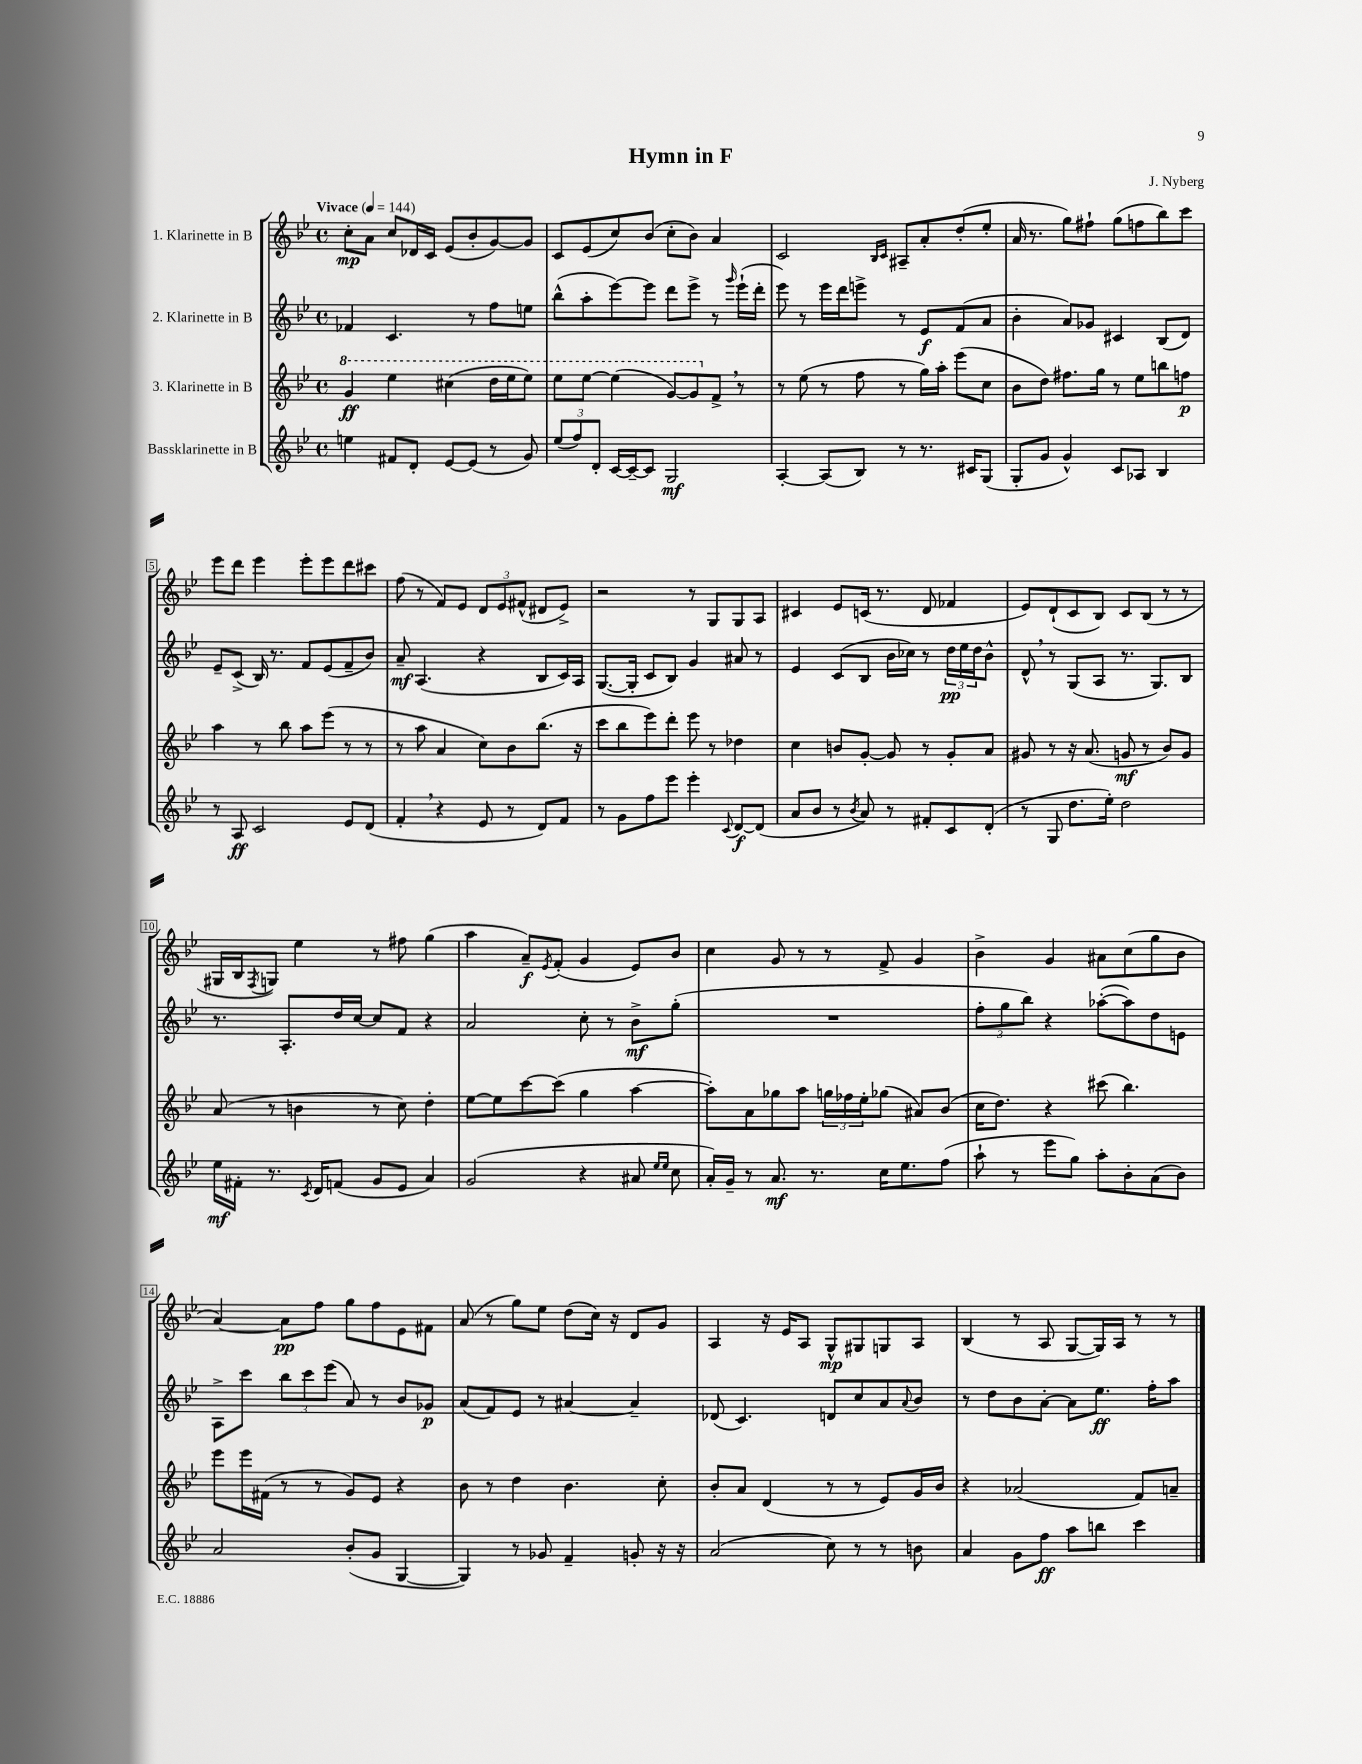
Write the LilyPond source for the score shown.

\header { title = "Hymn in F" composer = "J. Nyberg" }
<<
\new StaffGroup <<
\new Staff = "s0" \with { instrumentName = "1. Klarinette in B" } {
    \clef treble \key bes \major \defaultTimeSignature \time 4/4 \tempo "Vivace" 4 = 144
    c''8-.\mp a'8 c''8 des'16 c'16 ees'8( bes'8-. g'8~) g'8 |
    c'8 ees'8( c''8) bes'8( c''8-. bes'8) a'4 |
    c'2 \grace { bes16 c'16 } ais8-- a'8-. d''8-.( ees''8-. |
    a'16 r8. g''8) fis''8-! g''8( f''8 bes''8) c'''8 |
    ees'''8 d'''8 ees'''4 ees'''8-. ees'''8 d'''8 cis'''8 |
    f''8( r8 f'8) ees'8 \tuplet 3/2 { d'8 ees'8 fis'8-^( } dis'8 ees'8->) |
    r2 r8 g8 g8 a8 |
    cis'4 ees'8 c'16( r8. d'8 fes'4 |
    ees'8) d'8-!( c'8 bes8) c'8 bes8( r8 r8 |
    gis16 bes16 \acciaccatura { f8 } g8) ees''4 r8 fis''8 g''4( |
    a''4 a'8--\f) \acciaccatura { ees'8 } f'8-.( g'4 ees'8) bes'8 |
    c''4 g'8 r8 r8 f'8-> g'4 |
    bes'4-> g'4 ais'8 c''8( g''8 bes'8 |
    a'4~) a'8\pp f''8 g''8 f''8 ees'8 fis'8 |
    a'8( r8 g''8) ees''8 d''8( c''16) r16 d'8 g'8 |
    a4 r16 ees'16 a8 g8-^\mp gis8 g8 a8 |
    bes4( r8 a8 g8~ g16) a16 r8 r8 \bar "|." |
}
\new Staff = "s1" \with { instrumentName = "2. Klarinette in B" } {
    \clef treble \key bes \major \defaultTimeSignature \time 4/4
    fes'4 c'4. r8 f''8 e''8 |
    bes''8-^( a''8-. ees'''8~) ees'''8 d'''8 ees'''8-> r8 \grace { g'''16 } ees'''16-!( d'''16-. |
    ees'''8) r8 ees'''16 d'''16 e'''8-> r8 ees'8\f f'8( a'8 |
    bes'4-. a'8) ges'8 cis'4 bes8( d'8) |
    ees'8-- c'8->( bes16) r8. f'8 ees'8( f'8-- bes'8) |
    a'8--\mf a4.( r4 bes8 c'16) a16 |
    g8.~( g16-. c'8 bes8) g'4 ais'8 r8 |
    ees'4 c'8( bes8 bes'16 ces''16) r8 \tuplet 3/2 { d''16\pp ees''16 d''16 } bes'8-^ |
    d'8-^ \breathe r8 g8( a8 r8. g8.) bes8 |
    r8. a8.-. d''16 c''16~ c''8 f'8 r4 |
    a'2 c''8-. r8 bes'8->\mf g''8-.( |
    R1 |
    \tuplet 3/2 { f''8-. g''8 bes''8) } r4 aes''8~-.( aes''8) d''8 e'8 |
    a8-> c'''8 \tuplet 3/2 { bes''8 c'''8 ees'''8( } a'8) r8 bes'8 ges'8\p |
    a'8( f'8) ees'8 r8 ais'4~ ais'4-- |
    des'8( c'4.) d'8 c''8 a'8 \appoggiatura { a'8 } bes'8 |
    r8 d''8 bes'8 a'8~-. a'8 ees''8.\ff f''16-. a''8 \bar "|." |
}
\new Staff = "s2" \with { instrumentName = "3. Klarinette in B" } {
    \clef treble \key bes \major \defaultTimeSignature \time 4/4
    \ottava #1 g''4\ff ees'''4 cis'''4( d'''16 ees'''16 ees'''8) |
    ees'''8 ees'''8~ ees'''4( g''8~) g''8 \ottava #0 f'8-> \breathe r8 |
    r8 ees''8( r8 f''8 r8 g''16) a''16-. ees'''8( c''8 |
    bes'8 d''8) fis''8. g''16 r8 ees''8 b''8 f''8\p |
    a''4 r8 bes''8 a''8 ees'''8( r8 r8 |
    r8 a''8 a'4 c''8) bes'8 bes''8.( r16 |
    c'''8 bes''8 ees'''8) d'''8-. ees'''8 r8 des''4 |
    c''4 b'8 g'8~-. g'8 r8 g'8-. a'8 |
    gis'8 r8 r16 a'8.( g'8\mf r8 bes'8) g'8 |
    a'8( r8 b'4 r8 c''8) d''4-. |
    ees''8~ ees''8 c'''8~ c'''8( g''4 a''4~ |
    a''8-.) a'8 ges''8 a''8 \tuplet 3/2 { g''16 fes''16 ees''16-. } ges''8( ais'8) bes'8( |
    c''16 d''8.) r4 cis'''8( bes''4.) |
    ees'''8 ees'''16 fis'16( r8 r8 g'8) ees'8 r4 |
    bes'8 r8 d''4 bes'4. c''8-. |
    bes'8-. a'8 d'4( r8 r8 ees'8) g'16 bes'16 |
    r4 aes'2( f'8) a'8-- \bar "|." |
}
\new Staff = "s3" \with { instrumentName = "Bassklarinette in B" } {
    \clef treble \key bes \major \defaultTimeSignature \time 4/4
    e''4 fis'8 d'8-. ees'8~ ees'8( r8 g'8) |
    \tuplet 3/2 { ees''8( f''8) d'8-. } c'16~ c'16~-- c'8 g2\mf |
    a4~-. a8( bes8) r8 r8. cis'16 g8( |
    g8-. g'8 g'4-^) c'8 aes8 bes4 |
    r8 a8\ff c'2 ees'8 d'8( |
    f'4-. \breathe r4 ees'8 r8 d'8) f'8 |
    r8 g'8 f''8 ees'''8 ees'''4-. \appoggiatura { c'8 } d'8~\f d'8( |
    a'8 bes'8 r8 \acciaccatura { bes'8 } a'8) r8 fis'8-. c'8 d'8-.( |
    r8 g8 d''8. ees''16-.) d''2 |
    ees''16\mf fis'16-. r8. \acciaccatura { c'8 } d'16 f'8( g'8 ees'8 a'4) |
    g'2( r4 ais'8 \grace { ees''16 ees''16 } c''8 |
    a'16-.) g'16-- r8 a'8.\mf r8. c''16 ees''8. f''8( |
    a''8-! r8 ees'''8 g''8) a''8-. bes'8-. a'8( bes'8) |
    a'2 bes'8-.( g'8 g4~ |
    g4) r8 ges'8 f'4-- g'8-. r16 r16 |
    a'2( c''8) r8 r8 b'8 |
    a'4 g'8 f''8\ff a''8 b''8 c'''4 \bar "|." |
}
>>
>>
\layout { \context { \Score \override BarNumber.stencil = #(make-stencil-boxer 0.1 0.3 ly:text-interface::print) } }
